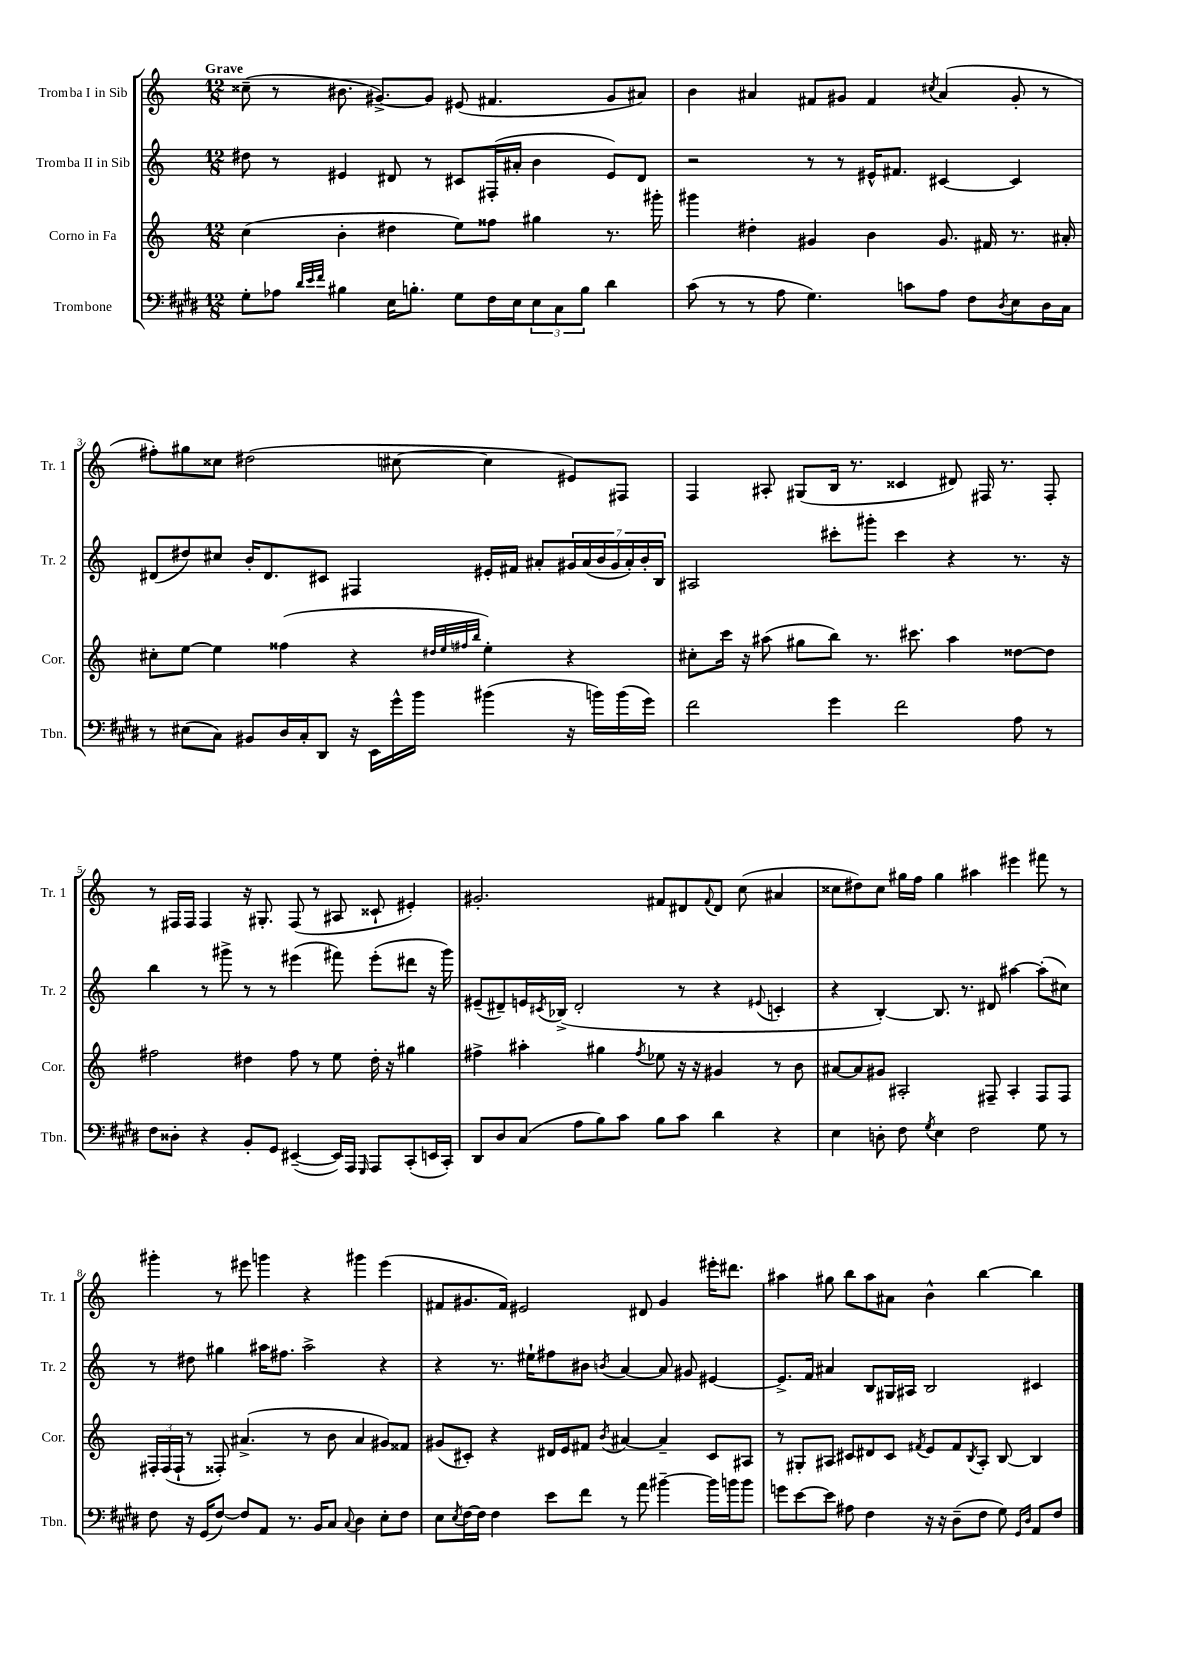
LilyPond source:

<<
\new StaffGroup <<
\new Staff = "s0" \with { instrumentName = "Tromba I in Sib" shortInstrumentName = "Tr. 1" } {
    \clef treble \key c \major \numericTimeSignature \time 12/8 \tempo "Grave"
    cisis''8--( r8 bis'8. gis'8.~->) gis'8 eis'8( fis'4. gis'8 ais'8) |
    b'4 ais'4 fis'8 gis'8 fis'4 \acciaccatura { cis''8 } ais'4( gis'8-. r8 |
    fis''8-.) gis''8 cisis''8 dis''2( cis''8~ cis''4 eis'8) fis8 |
    f4 ais8-. gis8( b16 r8. cisis'4 dis'8) fis16 r8. fis8-. |
    r8 fis16 fis16 fis4 r16 gis8.-. fis8( r8 ais8 cisis'8-! eis'4-.) |
    gis'2.-. fis'8 dis'8 \appoggiatura { fis'8 } dis'8 c''8( ais'4 |
    cisis''8 dis''8) cisis''8 gis''16 f''16 gis''4 ais''4 eis'''4 fis'''8 r8 |
    gis'''4-. r8 eis'''8 g'''4 r4 gis'''4 eis'''4( |
    fis'8 gis'8. fis'16) eis'2 dis'8 gis'4 eis'''16-. dis'''8. |
    ais''4 gis''8 b''8 ais''8 ais'8 b'4-^ b''4~ b''4 \bar "|." |
}
\new Staff = "s1" \with { instrumentName = "Tromba II in Sib" shortInstrumentName = "Tr. 2" } {
    \clef treble \key c \major \numericTimeSignature \time 12/8
    dis''8 r8 eis'4 dis'8 r8 cis'8 fis16-.( ais'16-. b'4 eis'8) dis'8 |
    r2 r8 r8 eis'16-^ fis'8. cis'4~ cis'4 |
    dis'8( dis''8) cis''8 b'16-. dis'8. cis'8 fis4 eis'16-. fis'16 ais'8-. \tuplet 7/4 { gis'16 ais'16( b'16 gis'16 ais'16-.) b'16-. b16 } |
    ais2 cis'''8-. gis'''8-. cis'''4 r4 r8. r16 |
    b''4 r8 gis'''8-> r8 r8 eis'''4( fis'''8) eis'''8-.( dis'''8 r16 gis'''16) |
    eis'8--( dis'8--) e'16 \acciaccatura { cis'8 } bes16->( dis'2-. r8 r4 \appoggiatura { eis'8 } c'4-. |
    r4 b4~-.) b8. r8. dis'8 ais''4~ ais''8-.( cis''8) |
    r8 dis''8 gis''4 ais''16 fis''8. ais''2-> r4 |
    r4 r8. eis''16-! fis''8 bis'8 \acciaccatura { b'8 } a'4~ a'8 gis'8 eis'4~ |
    eis'8.-> f'16 ais'4 b8 gis16 ais16 b2 cis'4 \bar "|." |
}
\new Staff = "s2" \with { instrumentName = "Corno in Fa" shortInstrumentName = "Cor." } {
    \clef treble \key c \major \numericTimeSignature \time 12/8
    c''4( b'4-. dis''4 e''8) fisis''8 gis''4 r8. gis'''16-. |
    gis'''4 dis''4-. gis'4 b'4 gis'8. fis'16 r8. ais'16-. |
    cis''8-. e''8~ e''4 fisis''4( r4 \grace { dis''32 e''32 fis''32 b''32 } e''4-.) r4 |
    cis''8-. c'''16 r16 ais''8( gis''8 b''8) r8. cis'''8. ais''4 disis''8~ disis''8 |
    fis''2 dis''4 fis''8 r8 e''8 dis''16-. r16 gis''4 |
    fis''4-> ais''4-. gis''4 \acciaccatura { fis''8 } ees''8 r16 r16 gis'4 r8 b'8 |
    ais'8~ ais'8 gis'8 ais2-. fis8-- ais4-. fis8 fis8 |
    \tuplet 3/2 { fis16-. fis16( fis16-! } r8 fisis8-.) ais'4.->( r8 b'8 ais'4 gis'8) fisis'8 |
    gis'8( cis'8-.) r4 dis'16 e'16 fis'8 \acciaccatura { b'8 } ais'4~ ais'4-- cis'8 ais8 |
    r8 gis8-. ais8 cis'8 dis'8 cis'8 \acciaccatura { fis'8 } e'8 fis'8 \acciaccatura { b8 } ais8-. b8~ b4 \bar "|." |
}
\new Staff = "s3" \with { instrumentName = "Trombone" shortInstrumentName = "Tbn." } {
    \clef bass \key e \major \numericTimeSignature \time 12/8
    gis8-. aes8 \grace { dis'32 e'32 fis'32 } bis4 e16 b8.-. gis8 fis16 e16 \tuplet 3/2 { e8 cis8 b8 } dis'4 |
    cis'8( r8 r8 a8 gis4.) c'8 a8 fis8 \acciaccatura { dis8 } e8 dis16 cis16 |
    r8 eis8( cis8) bis,8 dis16 cis16-. dis,8 r16 e,16 gis'16-^ b'16 bis'4( r16 b'16) b'16( gis'16) |
    fis'2 gis'4 fis'2 a8 r8 |
    fis8 disis8-. r4 b,8-. gis,8 eis,4~--( eis,16) a,,16 \grace { gis,,16 } a,,8 cis,8-.( e,16 cis,16-.) |
    dis,8 dis8 cis8( a8 b8) cis'8 b8 cis'8 dis'4 r4 |
    e4 d8-. fis8 \acciaccatura { gis8 } e4 fis2 gis8 r8 |
    fis8 r16 gis,16( fis8~) fis8 a,8 r8. b,16 cis8 \appoggiatura { cis8 } dis4 e8-. fis8 |
    e8 \acciaccatura { e8 } fis16~ fis16 fis4 e'8 fis'8 r8 a'8 bis'4~-- bis'16 b'16 b'8 |
    g'8 e'8~ e'8 ais8 fis4 r16 r16 dis8--( fis8 gis8) \grace { gis,16 dis16 } a,8 fis8 \bar "|." |
}
>>
>>
